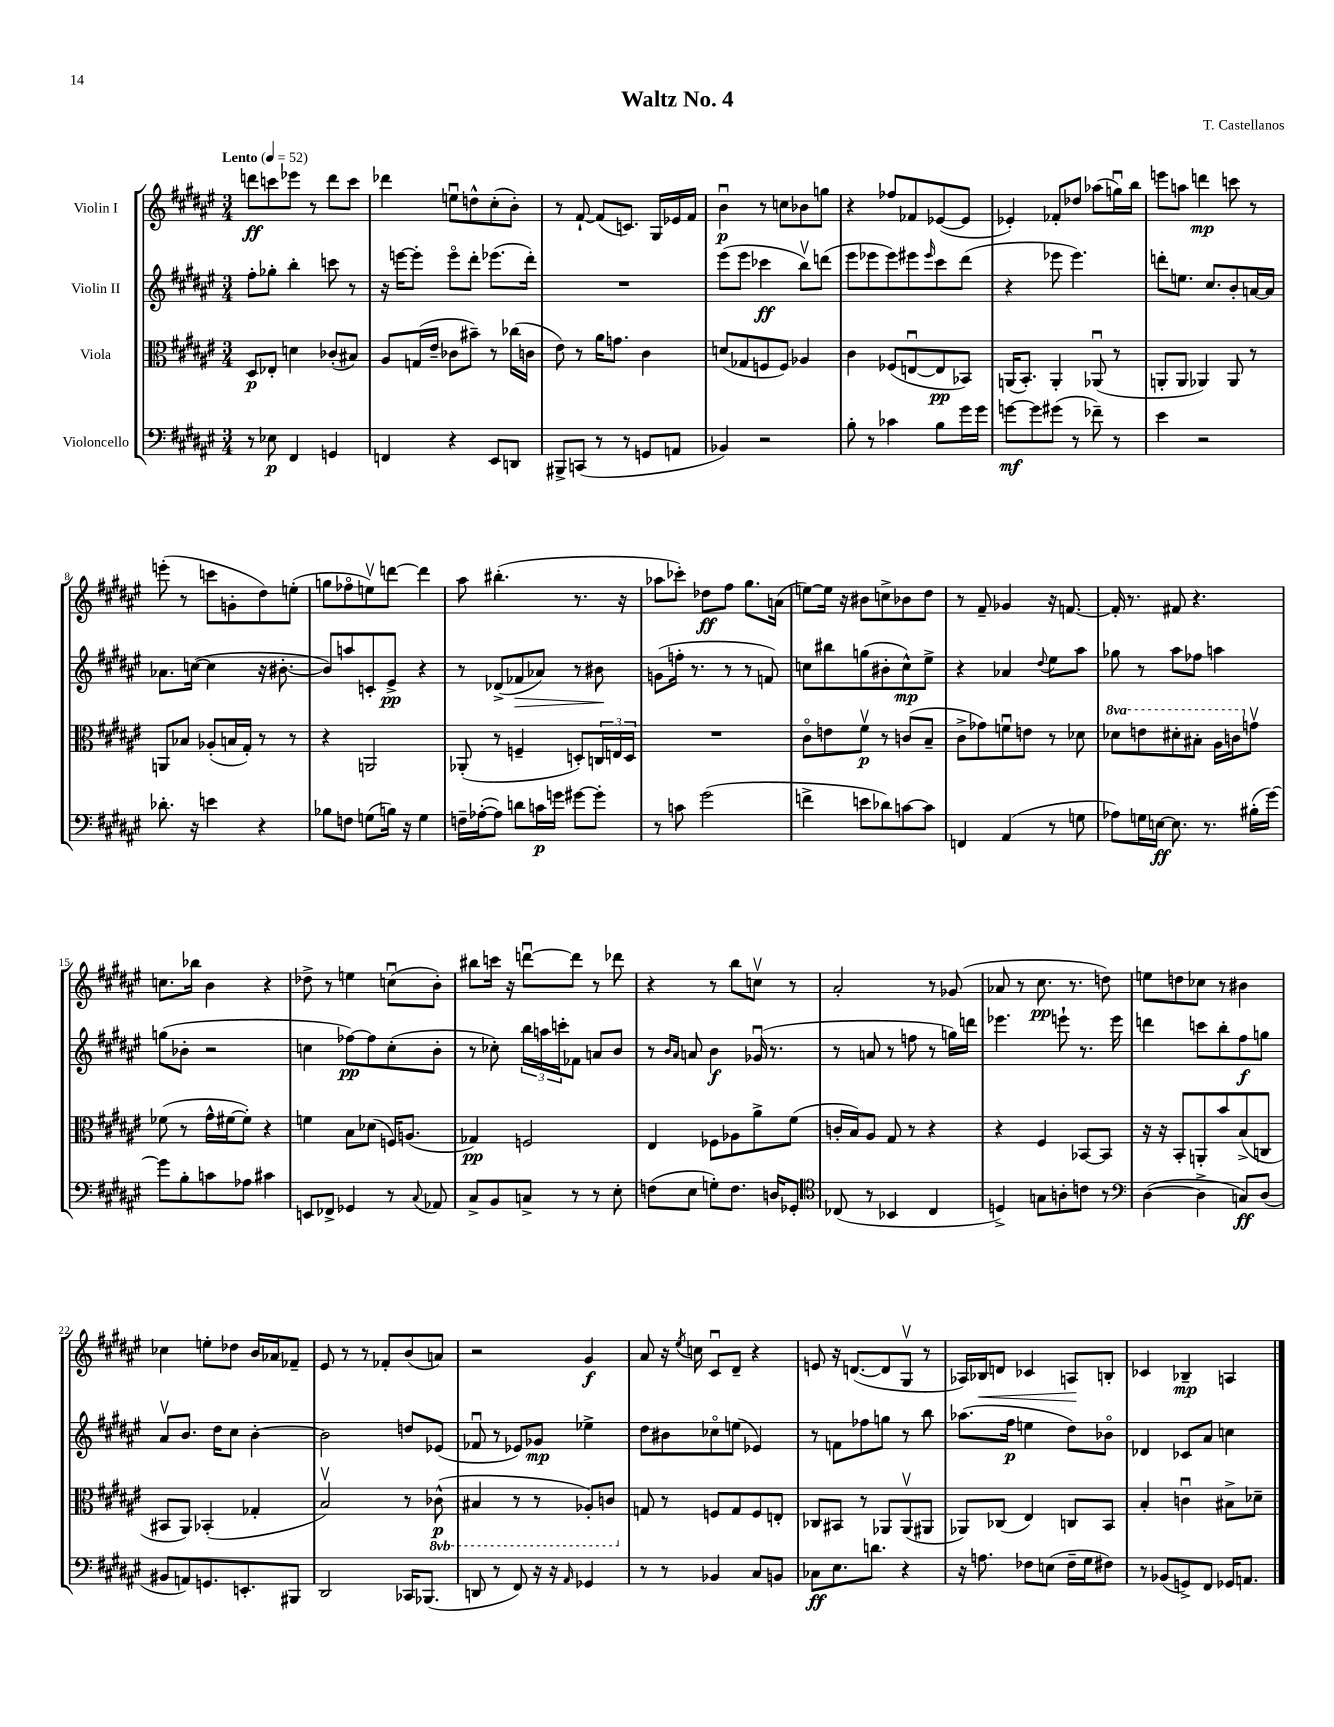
\header { title = "Waltz No. 4" composer = "T. Castellanos" }
<<
\new StaffGroup <<
\new Staff = "s0" \with { instrumentName = "Violin I" } {
    \clef treble \key fis \major \numericTimeSignature \time 3/4 \tempo "Lento" 4 = 52
    d'''8\ff c'''8 ees'''8 r8 d'''8 c'''8 |
    des'''4 e''8\downbow d''8-^ cis''8-.( b'8-.) |
    r8 fis'8~-! fis'8( c'8.) gis16 ees'16 fis'16 |
    b'4\downbow\p r8 c''8 bes'8 g''8 |
    r4 fes''8 fes'8 ees'8~( ees'8 |
    ees'4-.) fes'8-. des''8 aes''8( g''16\downbow) b''16 |
    e'''8 a''8 d'''4\mp c'''8 r8 |
    e'''8-.( r8 c'''8 g'8-. dis''8) e''8-.( |
    g''8 fes''8\flageolet e''8\upbow) d'''8~ d'''4 |
    ais''8 bis''4.-.( r8. r16 |
    aes''8 ces'''8-.) des''8\ff fis''8 gis''8. a'16( |
    e''8~) e''16 r16 bis'8 c''8-> bes'8 dis''8 |
    r8 fis'8-- ges'4 r16 f'8.~ |
    f'16-. r8. fis'8 r4. |
    c''8. bes''16 b'4 r4 |
    des''8-> r8 e''4 c''8\downbow( b'8-.) |
    bis''8 c'''16 r16 d'''8~\downbow d'''8 r8 des'''8 |
    r4 r8 b''8 c''8\upbow r8 |
    ais'2-. r8 ges'8( |
    aes'8 r8 cis''8.\pp r8. d''8) |
    e''8 d''8 ces''8 r8 bis'4 |
    ces''4 e''8-. des''8 b'16 aes'16 fes'8-- |
    eis'8 r8 r8 fes'8-. b'8( a'8) |
    r2 gis'4\f |
    ais'8 r16 \acciaccatura { eis''8 } c''16 cis'8\downbow dis'8-- r4 |
    e'8 r16 d'8.~( d'8 gis8\upbow r8 |
    aes16) bes16\< d'8 ces'4 a8\! b8-. |
    ces'4 bes4--\mp a4 \bar "|." |
}
\new Staff = "s1" \with { instrumentName = "Violin II" } {
    \clef treble \key fis \major \numericTimeSignature \time 3/4
    fis''8-. ges''8-. b''4-. c'''8 r8 |
    r16 e'''16~ e'''8-. e'''8\flageolet dis'''8-. ees'''8.( dis'''16-.) |
    R2. |
    eis'''8( eis'''8 ces'''4\ff b''8\upbow) d'''8( |
    eis'''8 ees'''8 ees'''8) eis'''8 \grace { eis'''16 } cis'''8 dis'''8( |
    r4 ees'''8 ees'''4.) |
    d'''8-. e''8. cis''8. b'8-. a'16~ a'16 |
    aes'8. c''16~( c''4 r16 bis'8.~-. |
    bis'8) a''8 c'8-. eis'8->\pp r4 |
    r8 des'8->( fes'8\> aes'8) r8 bis'8\! |
    g'8( f''16-. r8. r8 r8 f'8) |
    c''8 bis''8 g''8( bis'8-. c''8-^\mp) eis''8-> |
    r4 aes'4 \appoggiatura { dis''8 } eis''8 ais''8 |
    ges''8 r8 ais''8 fes''8 a''4 |
    g''8( bes'8-. r2 |
    c''4 fes''8~\pp) fes''8 c''8-.( b'8-. |
    r8 ces''8-.) \tuplet 3/2 { b''16 a''16 c'''16-. } fes'8 a'8 b'8 |
    r8 \grace { b'16 ais'16 } a'8 b'4\f ges'16\downbow( r8. |
    r8 a'8 r8 f''8 r8 g''16) d'''16 |
    ees'''4. e'''8-! r8. e'''16 |
    d'''4 c'''8 b''8-. fis''8\f g''8 |
    ais'8\upbow b'8. dis''16 cis''8 b'4~-. |
    b'2 d''8 ees'8( |
    fes'8\downbow r8 ees'8) ges'8\mp ees''4-> |
    dis''8 bis'8 ces''8\flageolet e''8( ees'4) |
    r8 f'8 fes''8 g''8 r8 b''8 |
    aes''8.( fis''16\p e''4 dis''8) bes'8\flageolet |
    des'4 ces'8 ais'8 c''4 \bar "|." |
}
\new Staff = "s2" \with { instrumentName = "Viola" } {
    \clef alto \key fis \major \numericTimeSignature \time 3/4 \set Staff.ottavationMarkups = #ottavation-simple-ordinals
    dis8\p ees8-. d'4 ces'8-.( bis8) |
    ais8 g16( eis'16-- ces'8 bis'8--) r8 ces''16( c'16 |
    eis'8) r8 ais'16 g'8. cis'4 |
    d'8( ges8 f8 f8) aes4 |
    cis'4 fes8( e8~\downbow e8\pp bes,8) |
    a,16( b,8.-.) a,4-. aes,8\downbow( r8 |
    a,8-. a,8 aes,4) aes,8 r8 |
    a,8 bes8 aes8-.( b16 gis16-.) r8 r8 |
    r4 a,2 |
    aes,8-.( r8 f4-- d8-.) \tuplet 3/2 { c16 e16 d16 } |
    R2. |
    cis'8\flageolet e'8 fis'8\upbow\p r8 c'8( b8-- |
    cis'8-> ges'8) f'8\downbow e'8 r8 des'8 |
    \ottava #1 des''8 e''8 dis''8-. bis'8-. ais'16 c''16 \ottava #0 g'8\upbow |
    fes'8( r8 gis'16-^ fis'16~ fis'8-.) r4 |
    f'4 b8 des'8( f16) a8.( |
    ges4\pp) f2 |
    eis4 fes8 aes8 ais'8-> fis'8( |
    c'16-. b16) ais8 gis8 r8 r4 |
    r4 fis4 bes,8~ bes,8 |
    r16 r16 b,8-. a,8-. b'8 b8->( c8 |
    bis,8 ais,8) bes,4-.( ges4-. |
    b2\upbow) r8 \ottava #-1 ces8-^\p( |
    bis,4 r8 r8 aes,8-.) c8 \ottava #0 |
    g8 r8 f8 g8 f8 e8-. |
    ces8 bis,8 r8 aes,8 aes,8\upbow( ais,8 |
    aes,8) ces8( eis4) c8 b,8 |
    b4-. c'4\downbow bis8-> des'8-- \bar "|." |
}
\new Staff = "s3" \with { instrumentName = "Violoncello" } {
    \clef bass \key fis \major \numericTimeSignature \time 3/4
    r8 ees8\p fis,4 g,4 |
    f,4 r4 eis,8 d,8 |
    bis,,8-> c,8( r8 r8 g,8 a,8 |
    bes,4) r2 |
    b8-. r8 ces'4 b8 gis'16 gis'16 |
    g'8~\mf g'8 gis'8( r8 fes'8--) r8 |
    eis'4 r2 |
    des'8.-. r16 e'4 r4 |
    bes8 f8 g8( b16) r16 g4 |
    f16-- aes16~-.( aes8) d'8 c'16\p g'16 gis'8~ gis'8-. |
    r8 c'8 gis'2( |
    f'4-> e'8 des'8) c'8~ c'8 |
    f,4 ais,4( r8 g8 |
    aes8) g16 e16~\ff e8. r8. bis16-.( gis'16~) |
    gis'8 b8-. c'8 aes8 cis'4 |
    e,8 fes,8-> ges,4 r8 \appoggiatura { cis8 } aes,8 |
    cis8-> b,8 c8-> r8 r8 eis8-. |
    f8( eis8 g8-.) f8. d16 ges,8-. |
    \clef tenor ces8( r8 bes,4 ces4 |
    d4->) g8 a8-. c'8 r8 |
    \clef bass dis4~( dis4-> c8\ff) dis8( |
    bis,8 a,8) g,8. e,8.-. bis,,8 |
    dis,2 ces,16 bes,,8.( |
    d,8 r8 fis,8) r16 r16 \grace { ais,16 } ges,4 |
    r8 r8 bes,4 cis8 b,8 |
    ces8\ff eis8. d'8. r4 |
    r16 a8. fes8 e8( fes16-- gis16 fis8) |
    r8 bes,8( g,8->) fis,8 ges,16 a,8. \bar "|." |
}
>>
>>
